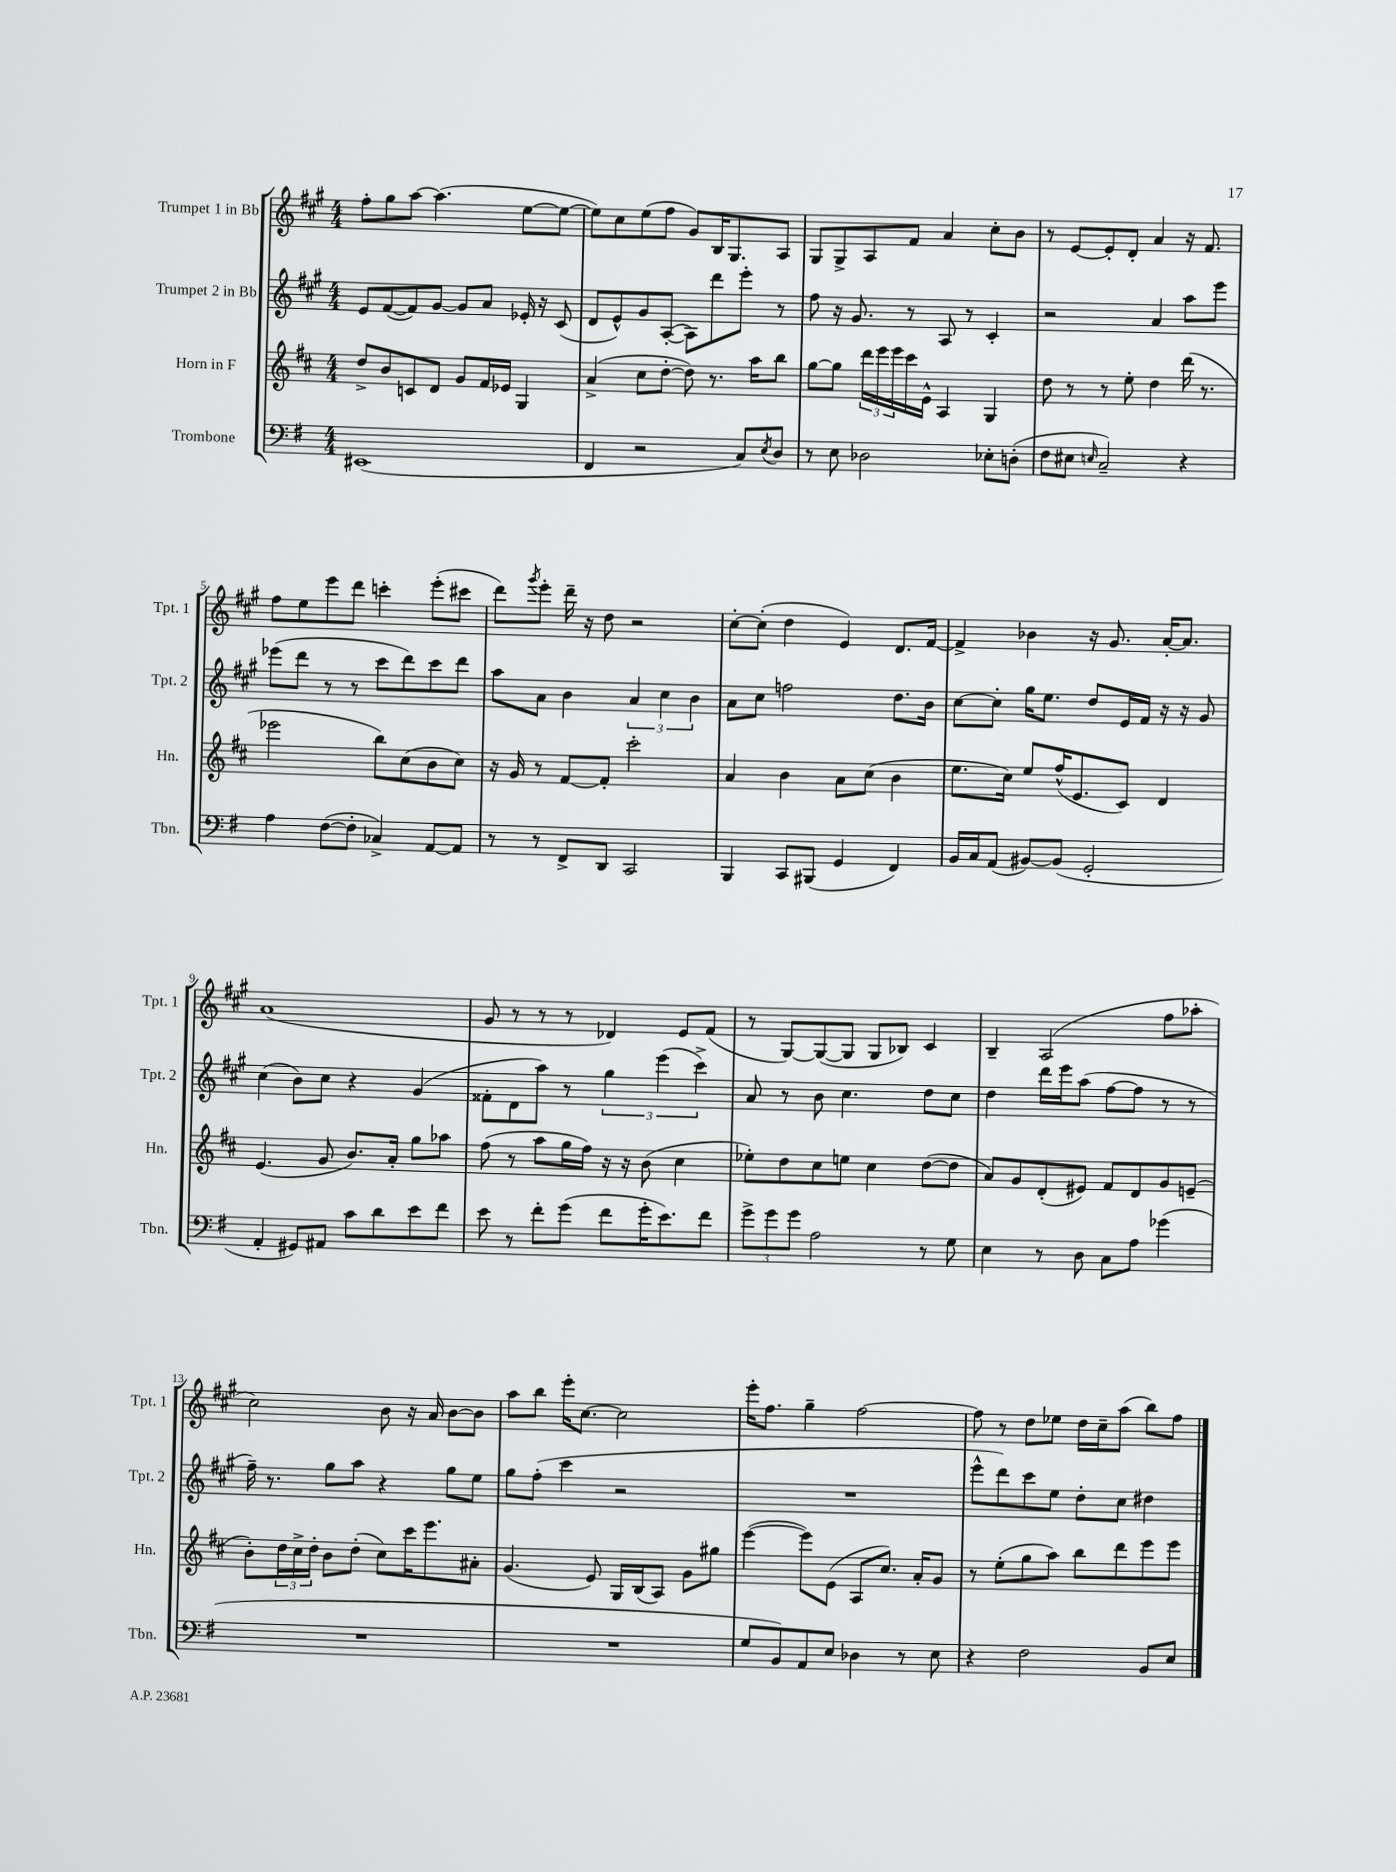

**kern	**kern	**kern	**kern
*staff4	*staff3	*staff2	*staff1
*clefF4	*clefG2	*clefG2	*clefG2
*k[f#]	*k[f#c#]	*k[f#c#g#]	*k[f#c#g#]
*M4/4	*M4/4	*M4/4	*M4/4
(1EE#	8dd^	8e	8ff#'
.	8b	([8f#	8gg#
.	8c	8f#])	[8aa
.	8d	[8g#	(4.aa]
.	8g	8g#]	.
.	16f#	8a	.
.	16e-	.	.
.	4G	16e-'	[8ee
.	.	16r	.
.	.	(8c#	8ee_
=	=	=	=
4FF#	(4a^	8d	8ee])
.	.	8e^^)	8cc#
2r	8cc#	8g#	(8ee
.	[8dd'	([8A'	8ff#
.	8dd])	8A])	8g#)
.	8.r	8ddd	16B
.	.	.	8.G#
8C)	.	8eee'	.
.	16aa	.	.
8qE	.	.	.
8D	8bb	8r	8A
=	=	=	=
8r	[8gg	8ff#	8G#
8E	8gg]	16r	8G#^
.	.	8.g#	.
2D-	24ddd	.	8A
.	24eee	.	.
.	24eee	.	.
.	16ccc#	8r	8f#
.	16e^^	.	.
.	4A	8A	4a
.	.	8r	.
8E-'	4G	4c#'	8cc#'
(8D'	.	.	8b
=	=	=	=
8F#	8dd	2r	8r
8E#	8r	.	[8e
16qqE	.	.	.
2C~)	8r	.	8e']
.	8ee'	.	8d'
.	4dd	4a	4a
4r	(16ddd	8aa	16r
.	8.r	.	8.f#
.	.	8eee	.
=	=	=	=
4A	2eee-	(8eee-	8ff#
.	.	8ddd	8ee
([8F#	.	8r	8eee
8F#']	.	8r	8ddd
4C-^)	8bb)	8ccc#	4ccc'
.	(8cc#	8ddd)	.
[8AA	8b	8ccc#	(8eee'
8AA]	8cc#)	8ddd	8ccc#
=	=	=	=
8r	16r	8aa	8ddd)
.	16g	.	.
.	.	.	8qggg#
8r	8r	8a	8eee'
8FF#^	[8f#	4b	16ddd~
.	.	.	16r
8DD	8f#']	.	8dd
2CC	2ccc#'	6a	2r
.	.	6cc#	.
.	.	6b	.
=	=	=	=
4BBB	4a	8a	[8cc#'
.	.	8cc#	(8cc#']
8CC	4b	2ff	4dd
(8BBB#	.	.	.
4GG	8a	.	4e)
.	(8cc#	.	.
4FF#)	4b	8.dd	8.d
.	.	16b	[16f#
=	=	=	=
16BB	8.ee	[8cc#	4f#^]
16C	.	.	.
(8AA	.	8cc#']	.
.	16cc#)	.	.
[8BB#)	8ee	16gg#	4b-
.	.	8.ee	.
(8BB#]	(16ff#^^	.	.
.	8.e	.	.
2GG'	.	8dd	16r
.	.	.	8.g#
.	8c#)	16e	.
.	.	16f#	.
.	4d	16r	[16a'
.	.	16r	8.a]
.	.	8g#	.
=	=	=	=
4AA'	(4.e	(4cc#	(1a
8GG#)	.	8b)	.
8AA#	8g	8cc#	.
8c	8.b)	4r	.
8d	.	.	.
.	16a'	.	.
8e	8gg	(4g#	.
8f#	8aa-	.	.
=	=	=	=
8e	(8ff#	8f##'	8g#
8r	8r	8d	8r
8f#'	8aa	8aa)	8r
(8g	16gg	8r	8r
.	16ff#)	.	.
8f#	16r	6gg#	4d-)
.	16r	.	.
16g'	(8b	.	.
.	.	(6eee	.
8.e)	.	.	.
.	4cc#	.	8e
.	.	6ccc#^)	.
8f#	.	.	(8f#
=	=	=	=
12g^	8ee-')	8a	8r
12g	.	.	.
.	8dd	8r	[8G#)
12g	.	.	.
2A	8cc#	8b	(8G#_
.	8ee	4.cc#	8G#]
.	4cc#	.	8G#
.	.	.	8B-)
8r	([8dd	8dd	4c#
8G	8dd]	8cc#	.
=	=	=	=
4E	8a)	4dd	4B~
.	8g	.	.
8r	(8d'	16ddd	(2A
.	.	16eee	.
8D	8e#)	(8aa	.
8C	8f#	[8ff#	.
8A	8d	8ff#]	.
(4g-	8g	8r	8ff#
.	(8e~	8r	8aa-'
=	=	=	=
1r	8b')	16ff#~)	2cc#)
.	.	8.r	.
.	24dd	.	.
.	24cc#^	.	.
.	24dd'	.	.
.	8b	8gg#	.
.	(8dd'	8aa	.
.	8cc#)	4r	8b
.	16ccc#	.	16r
.	8.eee	.	16a
.	.	8gg#	[8b
.	8a#'	8ee	8b]
=	=	=	=
1r	(4.g	8gg#	8aa
.	.	(8ff#'	8bb
.	.	4ccc#	16eee'
.	.	.	[8.cc#
.	8e)	.	.
.	16G	2r	2cc#]
.	(16B	.	.
.	8A)	.	.
.	8g	.	.
.	8gg#	.	.
=	=	=	=
8G	([4eee	1r	16eee'
.	.	.	8.ff#
8BB)	.	.	.
8AA	8eee])	.	4gg#~
8E	(8e	.	.
4D-	8A	.	[2ff#
.	8.cc#)	.	.
8r	.	.	.
.	16a'	.	.
8E	8g	.	.
=	=	=	=
4r	8r	8eee^^	8ff#]
.	(8ee'	8ddd)	8r
2F#	8gg	8ccc#	8dd
.	8aa)	8ee	8ee-
.	8bb	8dd'	16dd
.	.	.	16cc#~
.	8ddd	8cc#	(8aa
8BB	8eee	4dd#	8bb)
8E	8eee	.	8ff#
==	==	==	==
*-	*-	*-	*-
